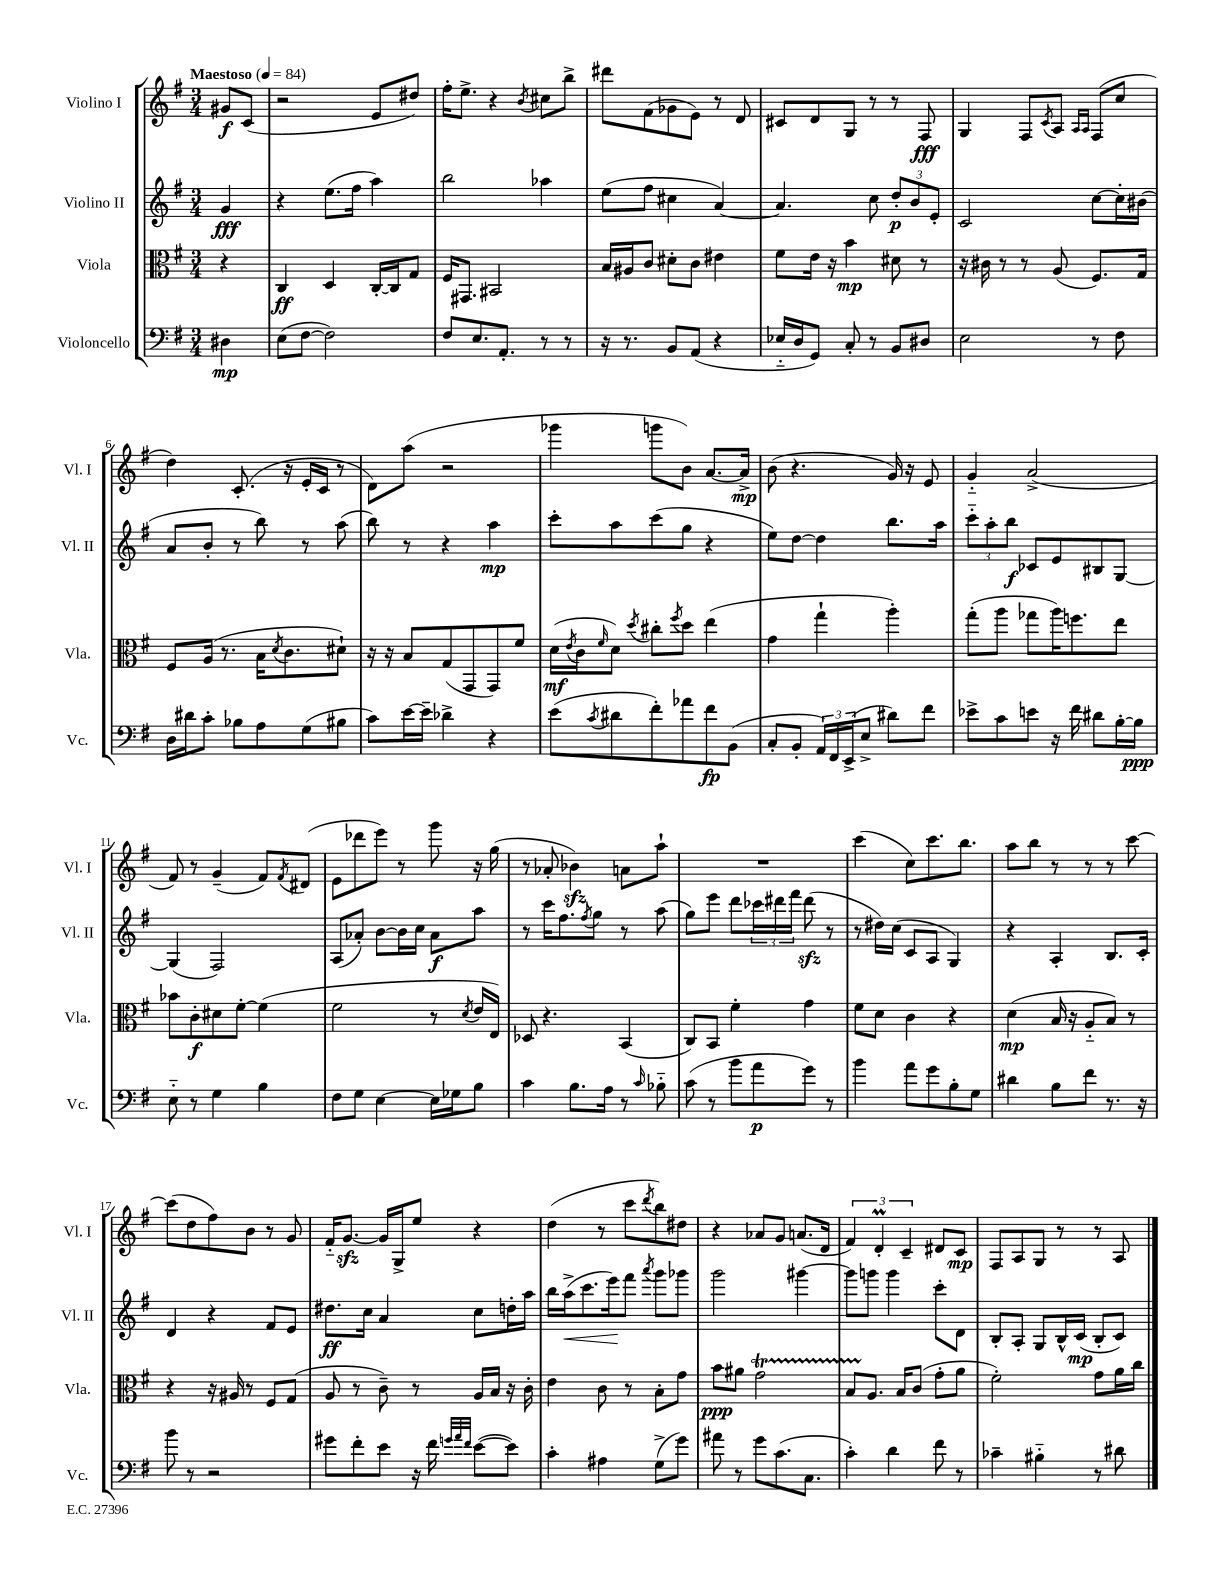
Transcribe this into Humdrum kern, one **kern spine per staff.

**kern	**kern	**kern	**kern
*staff4	*staff3	*staff2	*staff1
*clefF4	*clefC3	*clefG2	*clefG2
*k[f#]	*k[f#]	*k[f#]	*k[f#]
*M3/4	*M3/4	*M3/4	*M3/4
*MM84	*MM84	*MM84	*MM84
4D#	4r	4g	8g#
.	.	.	(8c
=	=	=	=
(8E	4C	4r	2r
[8F#	.	.	.
2F#])	4D	(8.ee	.
.	.	16ff#	.
.	[16C'	4aa)	8e
.	16C]	.	.
.	8G	.	8dd#)
=	=	=	=
8F#	16F#	2bb	16ff#'
.	8.GG#	.	8.ee^
8.E	.	.	.
.	2BB#	.	4r
8.AA'	.	.	.
.	.	.	8qb
8r	.	4aa-	8cc#
8r	.	.	8bb^
=	=	=	=
16r	16B	(8ee	8ddd#
8.r	16A#	.	.
.	8c	8ff#	(8f#
8BB	8d#'	4cc#	8g-
(8AA	8c	.	8e)
4r	4e#	[4a)	8r
.	.	.	8d
=	=	=	=
16E-'~	8f#	4.a]	8c#
16D	.	.	.
8GG)	16e	.	8d
.	16r	.	.
8C'	4b	.	8G
8r	.	8cc	8r
8BB	8d#	12dd'	8r
.	.	12b	.
8D#	8r	.	8F#
.	.	12e'	.
=	=	=	=
2E	16r	2c	4G
.	16c#	.	.
.	8r	.	.
.	8r	.	8F#
.	.	.	8qc
.	(8A	.	8A
.	.	.	16qqA
.	.	.	16qqA
8r	8.F#)	[8cc	(8F#
8F#	.	16cc']	8cc
.	16G	(16b#	.
=	=	=	=
16D	8F#	8a	4dd)
16d#	.	.	.
8c'	(16A	8b'	.
.	8.r	.	.
8B-	.	8r	(8.c'
8A	16B	8bb)	.
.	8qd	.	.
.	8.c	.	16r
(8G	.	8r	16e'
.	.	.	16c
8B#	8d#`)	(8aa	8r
=	=	=	=
8c)	16r	8bb)	8d)
.	16r	.	.
[16e	8B	8r	(8aa
16e~]	.	.	.
4d-^	(8G	4r	2r
.	8GG	.	.
4r	8GG)	4aa	.
.	8f#	.	.
=	=	=	=
(8e	(16d	8ccc'	4ggg-
.	8qe	.	.
.	16c	.	.
8qc	16qqf#	.	.
8d#	8d)	8aa	.
.	8qdd	.	.
8f#')	8cc#'	(8ccc	8ggg
.	8qff#	.	.
8a-	8dd	8gg	8b)
8f#	(4ee	4r	[8.a
(8BB	.	.	.
.	.	.	16a^]
=	=	=	=
8C'	4g	8ee)	(8b
8BB'	.	[8dd	4.r
24AA)	4gg`	4dd]	.
24FF#	.	.	.
(24EE^	.	.	.
8E^	.	.	.
8d#)	4aa')	8.bb	16g)
.	.	.	16r
8f#	.	.	8e
.	.	16aa	.
=	=	=	=
8e-^	(8gg'	12ccc'~	4g'~
.	.	12aa'	.
8c	8aa	.	.
.	.	12bb	.
8e	8gg-	8c-	(2a^
16r	16aa)	8e	.
16f#	8.ff	.	.
8d#	.	8B#	.
[16B'	8ee	[8G	.
16B]	.	.	.
=	=	=	=
8E'~	8b-	(4G]	8f#)
8r	8c'	.	8r
4G	8d#	2F#)	(4g~
.	[8f#'	.	.
4B	(4f#]	.	8f#)
.	.	.	8qf#
.	.	.	(8d#
=	=	=	=
8F#	2f#	(8A	8e
8G	.	8a-')	8ddd-
[4E	.	[8b	8eee)
.	.	16b]	8r
.	.	16cc	.
16E]	8r	8a-	8ggg
16G-	.	.	.
.	8qd	.	.
8B	16e	8aa	16r
.	16E)	.	(16gg
=	=	=	=
4c	8D-	8r	8r
.	4.r	16ccc	8a-'
.	.	8.ff#	.
8.B	.	.	4b-)
.	.	8qff#	.
.	.	8gg	.
16A	.	.	.
8r	(4BB	8r	8a
16qqc	.	.	.
8B-'~	.	(8aa	8aa`
=	=	=	=
(8c	8C)	8gg)	2.r
8r	8BB	8eee	.
8b	4f#'	8ddd	.
8a	.	24ccc-	.
.	.	24ddd#	.
.	.	24fff#	.
8g)	4g	(8ddd#	.
8r	.	8r	.
=	=	=	=
4b	8f#	8r	(4ccc
.	8d	16dd#)	.
.	.	(16cc	.
8a	4c	8c	8cc)
8g	.	8A	8.ccc
8B'	4r	4G)	.
.	.	.	8.bb
8G	.	.	.
=	=	=	=
4d#	(4d	4r	8aa
.	.	.	8bb
8B	16B	4A'	8r
.	16r	.	.
8f#	8A'~	.	8r
8.r	8B)	8.B	8r
.	8r	.	[8ccc
16r	.	16c'	.
=	=	=	=
8b	4r	4d	(8ccc]
8r	.	.	8dd
2r	16r	4r	8ff#)
.	16A#	.	.
.	8r	.	8b
.	8F#	8f#	8r
.	(8G	8e	8g
=	=	=	=
8g#	8A	8.dd#	16f#'~
.	.	.	[8.g
8f#'	8r	.	.
.	.	16cc	.
8e	8c~)	4a	16g]
.	.	.	16G^
16r	8r	.	8ee
16f#	.	.	.
32qqg	.	.	.
32qqa	.	.	.
32qqf#	.	.	.
([8e	16A	8cc	4r
.	16B	.	.
8e])	16r	16dd'	.
.	16c'	16aa	.
=	=	=	=
4c'	4e	16bb	(4dd
.	.	(16aa^	.
.	.	8.ccc	.
4A#	8c	.	8r
.	.	16eee)	.
.	8r	8fff#	8ccc
.	.	8qaaa	8qddd
(8G^	8B'	8ggg	8bb)
8g)	8g	8ggg-	8dd#
=	=	=	=
8a#	8b	2ggg	4r
8r	8a#	.	.
8g	2g	.	8a-
(8.c	.	.	8g
.	.	[4ggg#	(8.a
8.C	.	.	.
.	.	.	16d
=	=	=	=
4c')	8B	8ggg#]	6f#)
.	8.A	8ggg	.
.	.	.	6d'
4d	.	4ggg	.
.	16B	.	.
.	.	.	6c~
.	(8c	.	.
8f#	8g'	8ccc'	8d#
8r	8a	8d	8c
=	=	=	=
4c-~	2f#')	8B'	8F#
.	.	8A'	8A
4B#'~	.	8G	8G
.	.	16B^^	8r
.	.	(16c	.
8r	8g	8B'	8r
8d#	16a	8c)	8A
.	16cc	.	.
==	==	==	==
*-	*-	*-	*-
